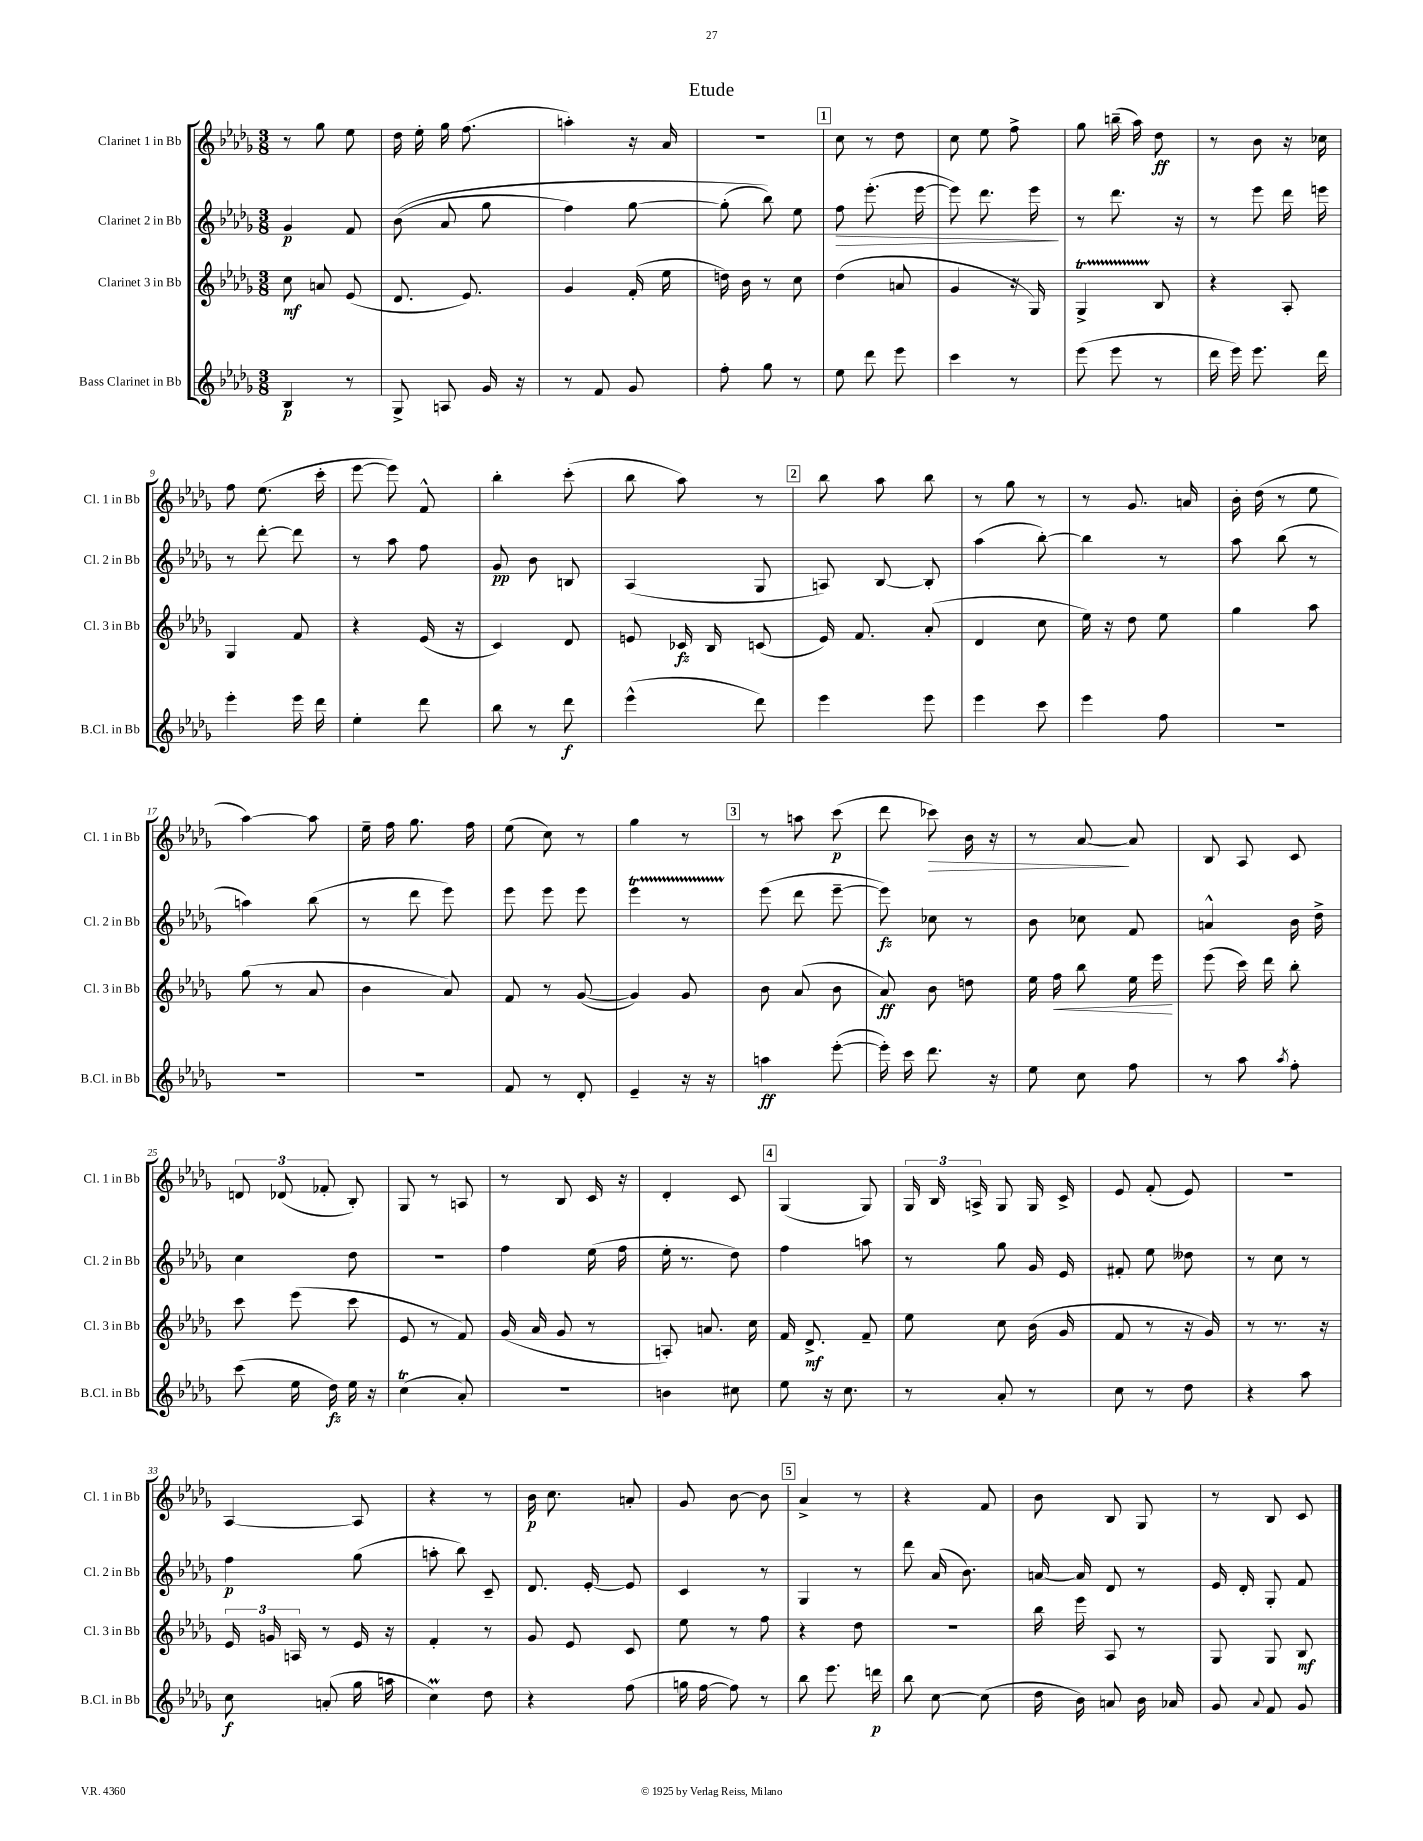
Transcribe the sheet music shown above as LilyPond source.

\header { title = "Etude" }
<<
\new StaffGroup <<
\new Staff = "s0" \with { instrumentName = "Clarinet 1 in Bb" shortInstrumentName = "Cl. 1 in Bb" } {
    \clef treble \key des \major \numericTimeSignature \time 3/8
    \autoBeamOff r8 ges''8 ees''8 |
    des''16 ees''16-. ges''16 f''8.( |
    a''4-.) r16 aes'16 |
    R4. |
    \mark \markup { \box "1" } c''8 r8 des''8 |
    c''8 ees''8 f''8-> |
    ges''8 b''16--( aes''16) des''8\ff |
    r8 bes'8 r16 ces''16 |
    f''8 ees''8.( c'''16-. |
    ees'''8~ ees'''8) f'8-^ |
    bes''4-. c'''8-.( |
    bes''8 aes''8) r8 |
    \mark \markup { \box "2" } bes''8 aes''8 bes''8 |
    r8 ges''8 r8 |
    r8 ges'8. a'16 |
    bes'16-. des''16( r8 ees''8 |
    aes''4~) aes''8 |
    ees''16-- f''16 ges''8. f''16 |
    ees''8( c''8) r8 |
    ges''4 r8 |
    \mark \markup { \box "3" } r8 a''8 c'''8\p( |
    des'''8 ces'''8\>) bes'16 r16 |
    r8 aes'8~\! aes'8 |
    bes8 aes8 c'8 |
    \tuplet 3/2 { d'8 des'8( fes'8-. } bes8-.) |
    ges8 r8 a8 |
    r8 bes8 c'16 r16 |
    des'4-. c'8 |
    \mark \markup { \box "4" } ges4( ges8) |
    \tuplet 3/2 { ges16 bes16 a16-> } ges8 ges16 c'16-> |
    ees'8 f'8-.( ees'8) |
    R4. |
    aes4~ aes8 |
    r4 r8 |
    bes'16\p c''8. a'8-. |
    ges'8 bes'8~ bes'8 |
    \mark \markup { \box "5" } aes'4-> r8 |
    r4 f'8 |
    bes'8 bes8 ges8 |
    r8 bes8 c'8 \bar "|." |
}
\new Staff = "s1" \with { instrumentName = "Clarinet 2 in Bb" shortInstrumentName = "Cl. 2 in Bb" } {
    \clef treble \key des \major \numericTimeSignature \time 3/8
    \autoBeamOff ges'4\p f'8 |
    bes'8(\( aes'8 ges''8 |
    f''4) ges''8~ |
    ges''8-.( bes''8)\) ees''8 |
    \mark \markup { \box "1" } f''8\> ees'''8.-.( ees'''16~ |
    ees'''8) des'''8. ees'''16\! |
    r8 des'''8. r16 |
    r8 ees'''8 des'''16 e'''16 |
    r8 des'''8~-. des'''8 |
    r8 aes''8 f''8 |
    ges'8\pp bes'8 b8 |
    aes4( ges8 |
    \mark \markup { \box "2" } a8) bes8~ bes8-. |
    aes''4( bes''8~-.) |
    bes''4 r8 |
    aes''8 bes''8( r8 |
    a''4) bes''8( |
    r8 des'''8 ees'''8) |
    ees'''8 ees'''8 ees'''8 |
    ees'''4\startTrillSpan r8 |
    \mark \markup { \box "3" } ees'''8\stopTrillSpan( des'''8 ees'''8~-- |
    ees'''8\fz) ces''8 r8 |
    bes'8 ces''8 f'8 |
    a'4-^ bes'16 des''16-> |
    c''4 des''8 |
    R4. |
    f''4 ees''16( f''16 |
    ees''16-. r8. des''8) |
    \mark \markup { \box "4" } f''4 a''8 |
    r8 ges''8 ges'16 ees'16 |
    fis'8-. ees''8 deses''8 |
    r8 c''8 r8 |
    f''4\p ges''8( |
    a''8-. bes''8) c'8-- |
    des'8. ees'16~-. ees'8 |
    c'4 r8 |
    \mark \markup { \box "5" } ges4 r8 |
    des'''8 aes'16( bes'8.) |
    a'16~ a'16 des'8 r8 |
    ees'16 des'16-. ges8-. f'8 \bar "|." |
}
\new Staff = "s2" \with { instrumentName = "Clarinet 3 in Bb" shortInstrumentName = "Cl. 3 in Bb" } {
    \clef treble \key des \major \numericTimeSignature \time 3/8
    \autoBeamOff c''8\mf a'8 ees'8( |
    des'8. ees'8.) |
    ges'4 f'16-.( ees''16 |
    d''16) bes'16 r8 c''8 |
    \mark \markup { \box "1" } des''4( a'8 |
    ges'4 r16 ges16) |
    ges4->\startTrillSpan bes8\stopTrillSpan |
    r4 aes8-. |
    ges4 f'8 |
    r4 ees'16( r16 |
    c'4) des'8 |
    e'8 ces'16\fz bes16 c'8( |
    \mark \markup { \box "2" } ees'16) f'8. aes'8-.( |
    des'4 c''8 |
    ees''16) r16 des''8 ees''8 |
    ges''4 aes''8 |
    ges''8( r8 aes'8 |
    bes'4 aes'8) |
    f'8 r8 ges'8~( |
    ges'4) ges'8 |
    \mark \markup { \box "3" } bes'8 aes'8( bes'8 |
    aes'8\ff) bes'8 d''8 |
    ees''16 f''16\< bes''8 ees''16 ees'''16\! |
    ees'''8( c'''16) des'''16 bes''8-. |
    c'''8 ees'''8( c'''8 |
    ees'8 r8 f'8) |
    ges'16( aes'16 ges'8 r8 |
    a8-.) a'8. c''16 |
    \mark \markup { \box "4" } f'16 des'8.->\mf f'8-- |
    ees''8 c''8 bes'16( ges'16 |
    f'8 r8 r16 ges'16) |
    r8 r8. r16 |
    \tuplet 3/2 { ees'16 g'16 a16 } r8 ees'16 r16 |
    f'4-. r8 |
    ges'8 ees'8 c'8 |
    ees''8 r8 f''8 |
    \mark \markup { \box "5" } r4 des''8 |
    R4. |
    bes''16 ees'''16 aes8 r8 |
    ges8 ges8 bes8\mf \bar "|." |
}
\new Staff = "s3" \with { instrumentName = "Bass Clarinet in Bb" shortInstrumentName = "B.Cl. in Bb" } {
    \clef treble \key des \major \numericTimeSignature \time 3/8
    \autoBeamOff bes4\p r8 |
    ges8-> a8 ges'16 r16 |
    r8 f'8 ges'8 |
    f''8-. ges''8 r8 |
    \mark \markup { \box "1" } ees''8 des'''8 ees'''8 |
    c'''4 r8 |
    ees'''8( ees'''8 r8 |
    des'''16 ees'''16) ees'''8. des'''16 |
    ees'''4-. ees'''16 des'''16 |
    ees''4-. des'''8 |
    bes''8 r8 des'''8\f |
    ees'''4-^( des'''8) |
    \mark \markup { \box "2" } ees'''4 ees'''8 |
    ees'''4 c'''8 |
    ees'''4 f''8 |
    R4. |
    R4. |
    R4. |
    f'8 r8 des'8-. |
    ees'4-- r16 r16 |
    \mark \markup { \box "3" } a''4\ff ees'''8~-.( |
    ees'''16-.) c'''16 des'''8. r16 |
    ees''8 c''8 f''8 |
    r8 aes''8 \acciaccatura { aes''8 } f''8-. |
    c'''8( ees''16 des''16\fz) ees''16 r16 |
    c''4\trill( aes'8-.) |
    R4. |
    b'4 cis''8 |
    \mark \markup { \box "4" } ees''8 r16 c''8. |
    r8 aes'8-. r8 |
    c''8 r8 des''8 |
    r4 aes''8 |
    c''8\f a'8-.( ges''16 a''16 |
    c''4\prall) des''8 |
    r4 f''8( |
    g''16 f''16~ f''8) r8 |
    \mark \markup { \box "5" } bes''8 ees'''8. d'''16\p |
    bes''8 c''8~ c''8( |
    des''16 bes'16) a'8 bes'16 aes'16 |
    ges'8 \appoggiatura { aes'8 } f'8 ges'8 \bar "|." |
}
>>
>>
